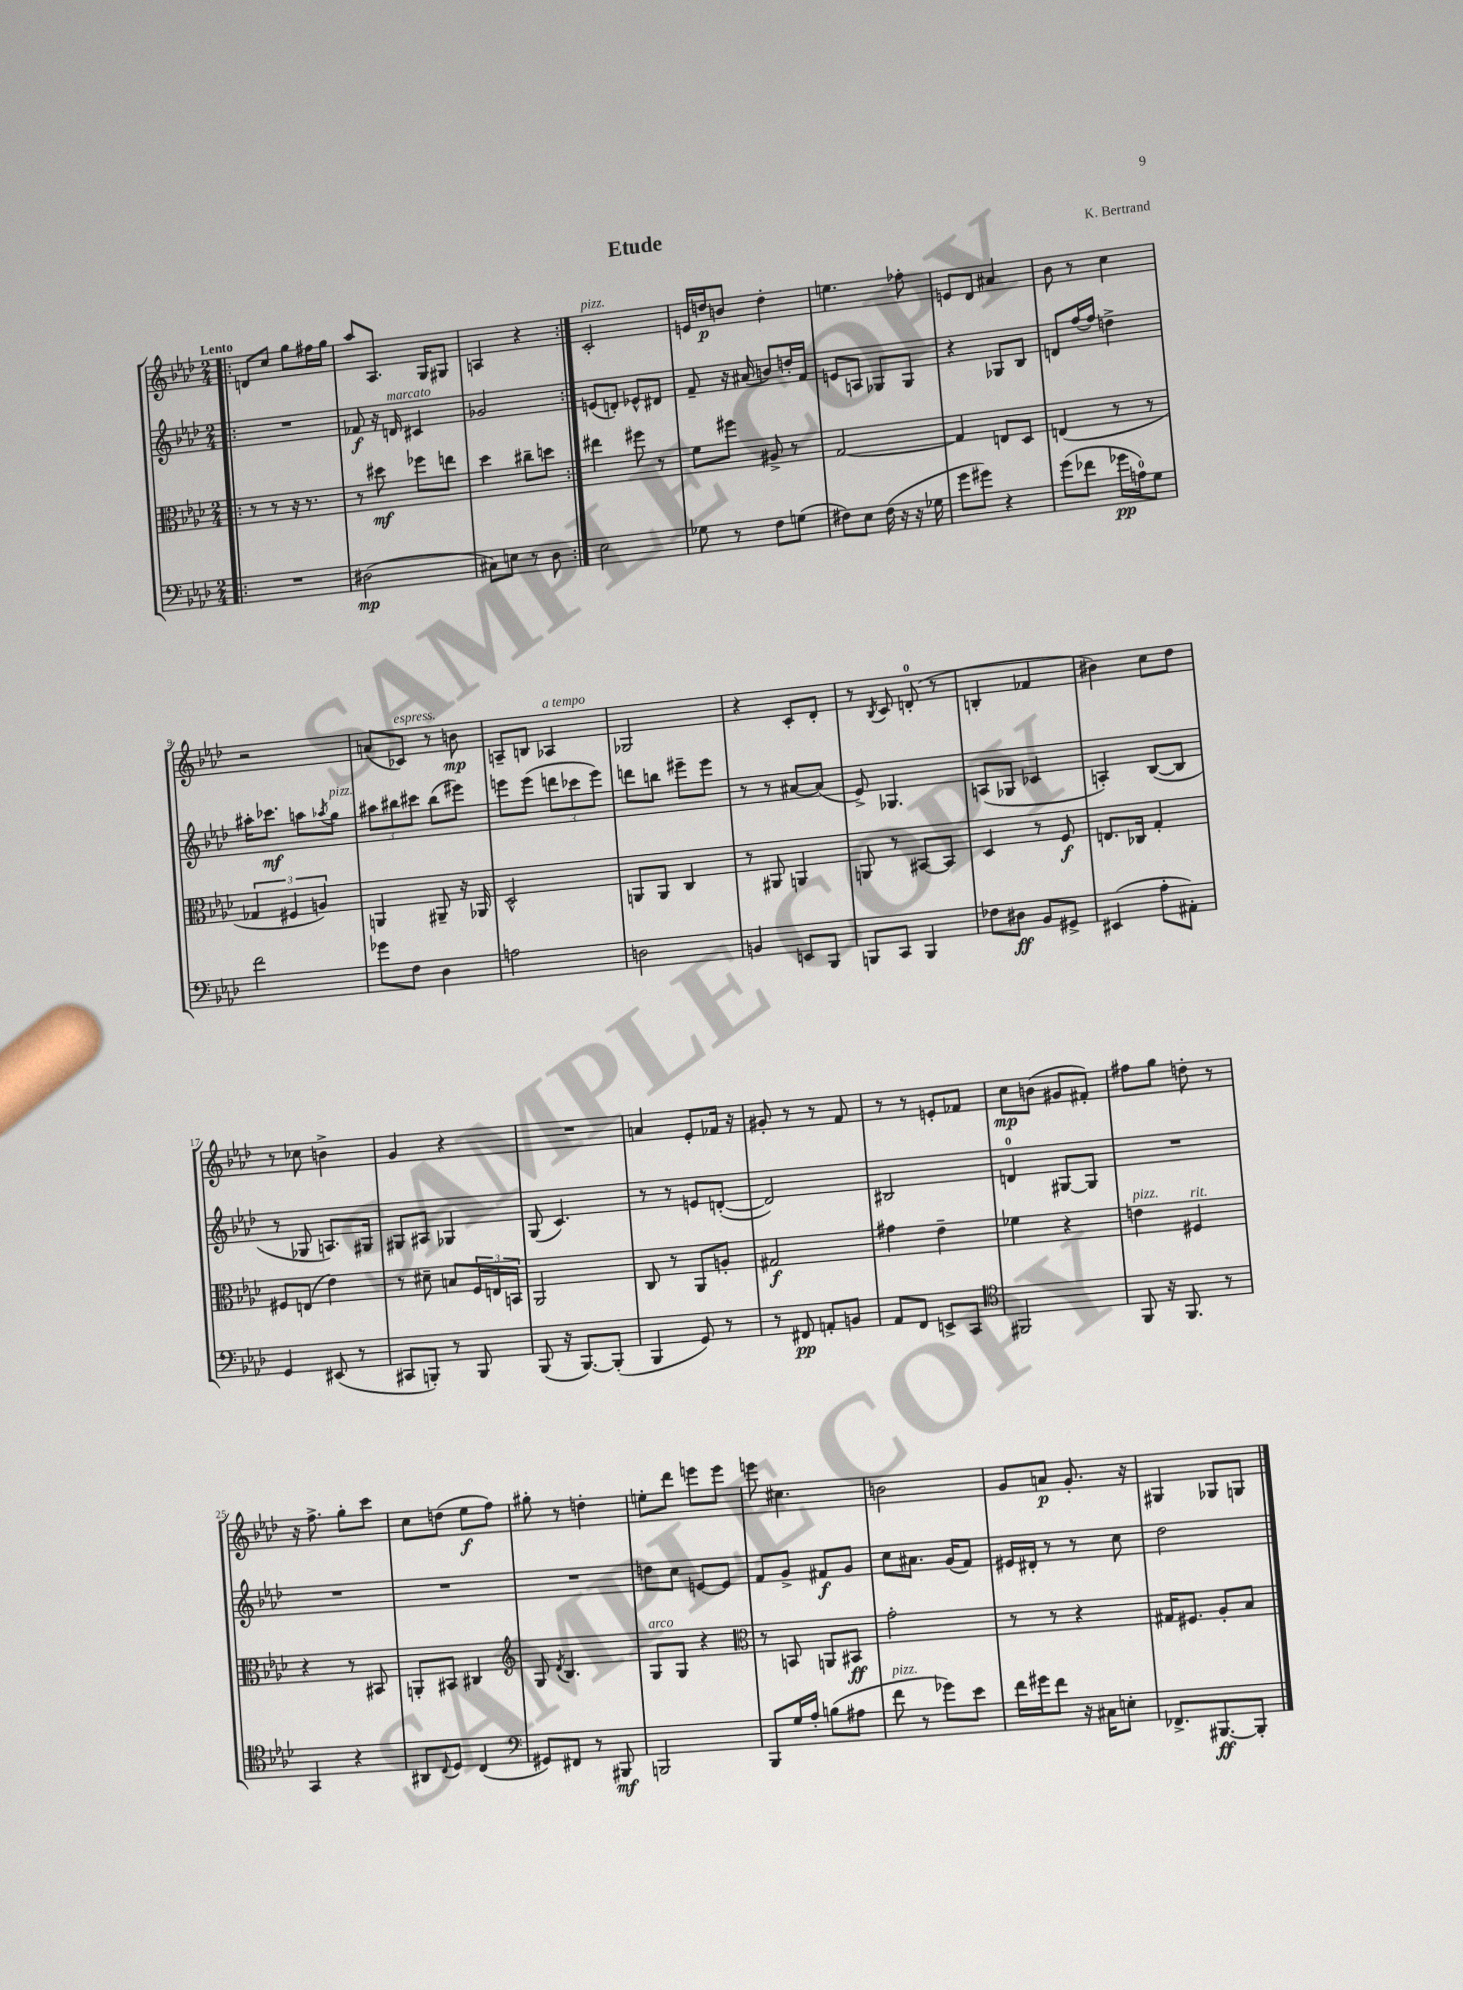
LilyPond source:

\header { title = "Etude" composer = "K. Bertrand" }
<<
\new StaffGroup <<
\new Staff = "s0" {
    \clef treble \key aes \major \numericTimeSignature \time 2/4 \tempo "Lento"
    \repeat volta 2 { \bar ".|:" d'8 c''8 g''8 fis''16 g''16 |
    aes''8 aes8. g16 gis8 |
    a4 r4 | }
    c'2-.^\markup { \italic "pizz." } |
    e'16 d''16\p b'8 d''4-. |
    e''4. fes''8-. |
    e'8 des'8 ais'4 |
    bes'8 r8 c''4 |
    r2 |
    a'8( ces'8^\markup { \italic "espress." }) r8 b'8\mp |
    a8-- b8 aes4^\markup { \italic "a tempo" } |
    ges2 |
    r4 c'8-. des'8-. |
    r8 \acciaccatura { bes8 } c'8 d'8-0-.( r8 |
    b4-. fes'4 |
    bis'4) c''8 des''8 |
    r8 ces''8 b'4-> |
    g'4 r4 |
    R2 |
    a'4 ees'8-. fes'16 r16 |
    gis'8-. r8 r8 f'8 |
    r8 r8 e'8-. fes'8 |
    c''8\mp b'8( gis'8 fis'8-.) |
    fis''8 g''8 d''8-. r8 |
    r16 f''8.-> g''8-. c'''8 |
    c''8 d''8( ees''8\f f''8) |
    gis''8-. r8 d''4-. |
    e''8-. des'''8 e'''8 e'''8 |
    e'''8 cis''4. |
    b'2 |
    g'8 a'8\p g'8.-. r16 |
    gis4 ges8 g8 \bar "|." |
}
\new Staff = "s1" {
    \clef treble \key aes \major \numericTimeSignature \time 2/4
    \repeat volta 2 { \bar ".|:" R2 |
    fes'8\f r16 d'16^\markup { \italic "marcato" } cis'4 |
    ges'2 | }
    e'8( d'8-.) ees'8-^ dis'8 |
    f'8-- r16 ais'16( b'8) d''16-. f'16 |
    e'8 a8 ges8 ges8 |
    r4 ges8 bes8 |
    d'8 f''16~ f''16 d''4-> |
    ais''16-. ces'''8.\mf a''8 \acciaccatura { aes''8 } g''8^\markup { \italic "pizz." } |
    \tuplet 3/2 { ais''8 bis''8 cis'''8 } bis''8( eis'''8) |
    e'''8 e'''8( \tuplet 3/2 { d'''8 ces'''8 e'''8) } |
    d'''8 b''8 eis'''8-- eis'''8 |
    r8 r8 ais'8~ ais'8( |
    ees'8->) ges4. |
    a8( ges8 ces'4 |
    a4-.) bes8~( bes8 |
    r8 ges8 a8.) gis16 |
    gis8 ais8 ges4 |
    g8( c'4.) |
    r8 r8 e'8 d'8~-.( |
    d'2) |
    bis2 |
    d'4-0 gis8~ gis8 |
    R2 |
    R2 |
    R2 |
    R2 |
    d''8 c''8 e'8~ e'8 |
    f'8 g'8-> fis'8\f g'8 |
    c''8 ais'8. g'16( f'8) |
    eis'16 dis'16-. r8 r8 c''8 |
    des''2 \bar "|." |
}
\new Staff = "s2" {
    \clef alto \key aes \major \numericTimeSignature \time 2/4
    \repeat volta 2 { \bar ".|:" r8 r8 r16 r8. |
    r8 dis''8\mf fes''8 e''8 |
    des''4 cis''8-- d''8 | }
    eis''4 fis''8 r8 |
    f'8 fis''8 ais8-> r8 |
    g2~ |
    g4 e8 des8 |
    e4( r8 r8 |
    \tuplet 3/2 { ges4 fis4 a4) } |
    a,4 ais,8-- r16 aes,16 |
    des2-^ |
    a,8 a,8 c4 |
    r8 ais,8 a,4 |
    a,8 r8 bis,8~ bis,8 |
    des4 r8 f8\f |
    e8. ces16 g4-. |
    fis8 e8( ees'4) |
    r8 dis'8-- b8 \tuplet 3/2 { f16 e16 b,16 } |
    aes,2 |
    c8 r8 aes,8 a8-. |
    gis2\f |
    gis'4 ees'4-- |
    fes'4 r4 |
    e'4^\markup { \italic "pizz." } fis4^\markup { \italic "rit." } |
    r4 r8 bis,8 |
    a,8-. bis,8 cis4 |
    \clef treble g8 \acciaccatura { des'8 } bes4. |
    g8^\markup { \italic "arco" } g8 r4 |
    \clef alto r8 b,8 a,8 bis,8\ff |
    g'2-. |
    r8 r8 r4 |
    gis16 fis8. aes8-. bes8 \bar "|." |
}
\new Staff = "s3" {
    \clef bass \key aes \major \numericTimeSignature \time 2/4
    \repeat volta 2 { \bar ".|:" R2 |
    dis2\mp( |
    cis8) e8 r8 des8 | }
    ees2 |
    ges8 r8 f8 g8( |
    fis8) ees8 fis16( r16 r16 ges16 |
    g'8 gis'8) r4 |
    g'8( fes'8 ges'16\pp a16-0) g8 |
    f'2 |
    ges'8 f8 des4 |
    a2 |
    d2 |
    b,4 e,8 bes,,8 |
    b,,8 c,8 b,,4 |
    fes8 dis8\ff bes,8 gis,8-> |
    eis,4( aes8-. ais,8-.) |
    g,4 eis,8( r8 |
    cis,8 b,,8-.) r8 b,,8 |
    bes,,8( r16 bes,,8.~) bes,,8-.( |
    bes,,4 g,8) r8 |
    r8 fis,8\pp a,8-. b,8 |
    aes,8 f,8 e,8-> c,8 |
    \clef tenor fis,2 |
    f,8 r16 f,8. r8 |
    g,4 r4 |
    ais,8 \appoggiatura { c8 } des8 c4( |
    \clef bass gis,8) fis,8 r8 bis,,8\mf |
    b,,2 |
    bes,,8 g16 aes16-. b8( ais8 |
    f'8^\markup { \italic "pizz." } r8 ges'8) ees'8 |
    f'16 gis'16 f'8 r16 cis16 e8-. |
    fes,8.-> bis,,8.~\ff bis,,8-. \bar "|." |
}
>>
>>
